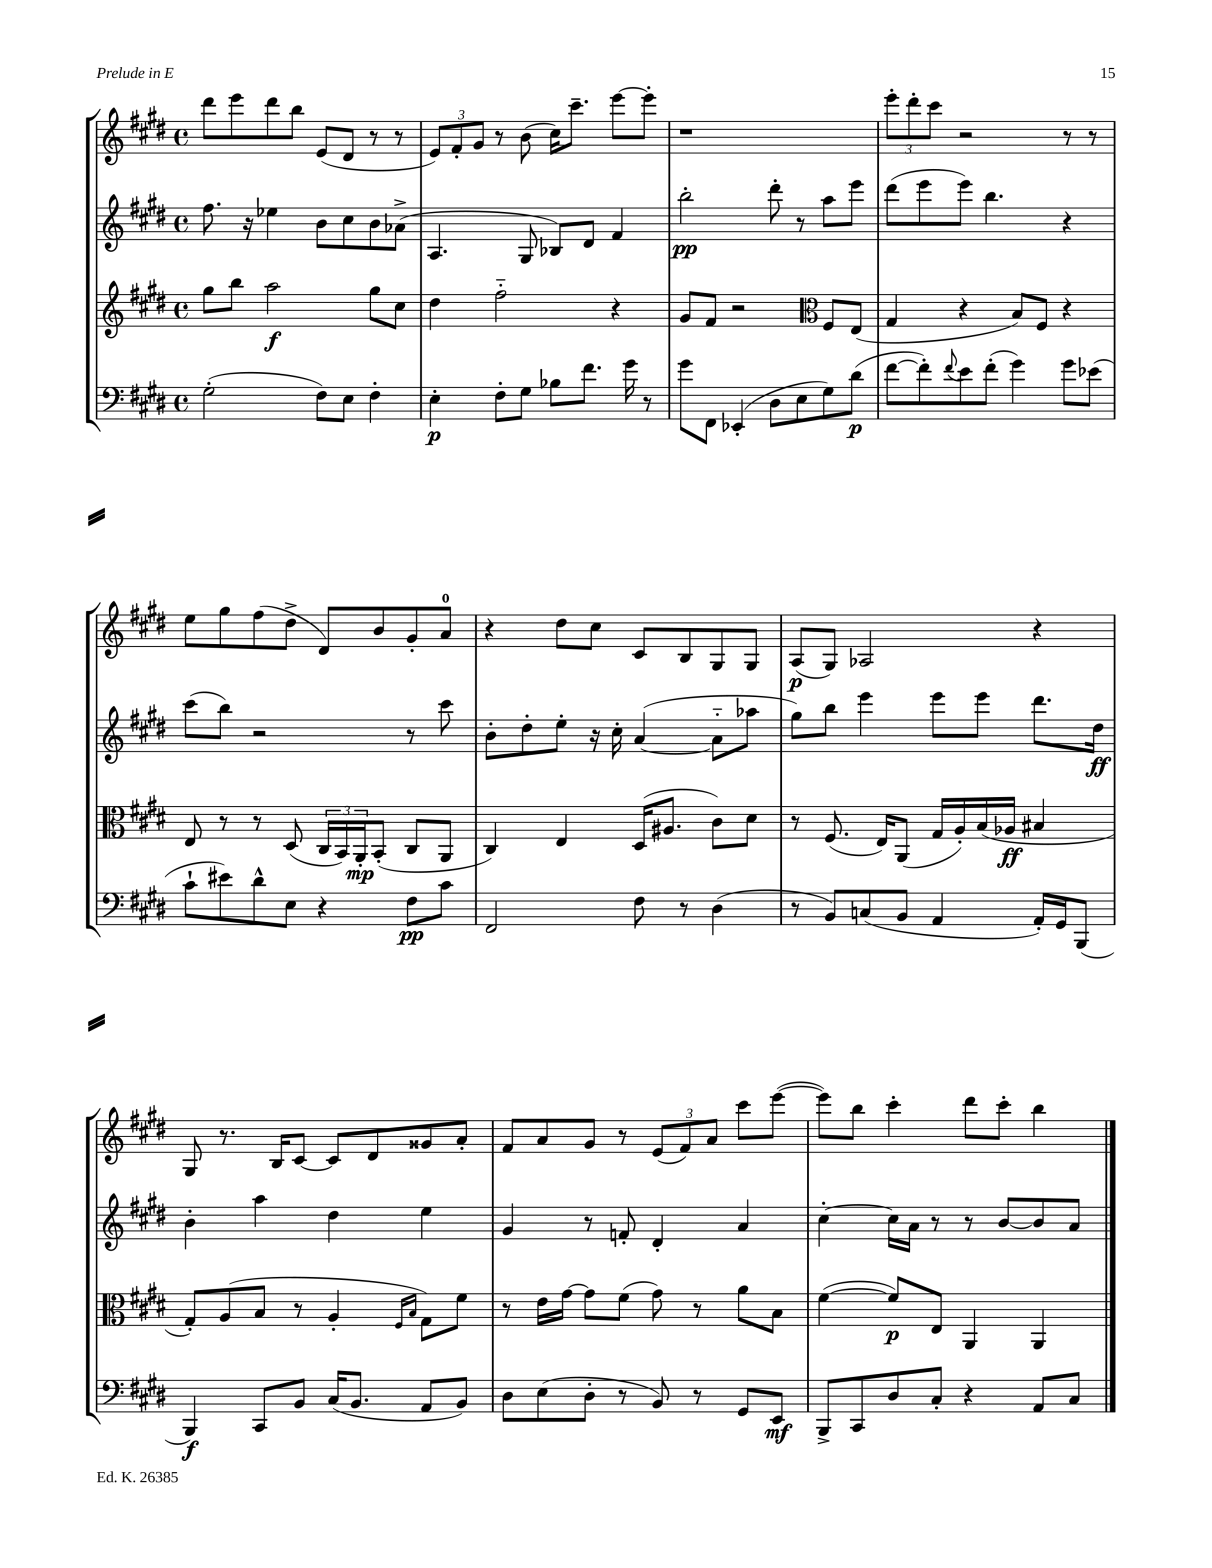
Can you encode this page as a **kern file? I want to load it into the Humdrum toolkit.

**kern	**kern	**kern	**kern
*staff4	*staff3	*staff2	*staff1
*clefF4	*clefG2	*clefG2	*clefG2
*k[f#c#g#d#]	*k[f#c#g#d#]	*k[f#c#g#d#]	*k[f#c#g#d#]
*M4/4	*M4/4	*M4/4	*M4/4
*met(c)	*met(c)	*met(c)	*met(c)
(2G#'	8gg#	8.ff#	8ddd#
.	8bb	.	8eee
.	.	16r	.
.	2aa	4ee-	8ddd#
.	.	.	8bb
8F#)	.	8b	(8e
8E	.	8cc#	8d#
4F#'	8gg#	8b	8r
.	8cc#	(8a-^	8r
=	=	=	=
4E'	4dd#	4.A	12e)
.	.	.	12f#'
.	.	.	12g#
8F#'	2ff#'~	.	8r
8G#	.	8G#	(8b
8B-	.	8B-)	16cc#)
.	.	.	8.ccc#~
8.f#	.	8d#	.
.	4r	4f#	[8eee
16g#	.	.	.
8r	.	.	8eee']
=	=	=	=
8g#	8g#	2bb'	1r
8FF#	8f#	.	.
(4EE-'	2r	.	.
8D#	.	8ddd#'	.
8E	.	8r	.
*	*clefC3	*	*
8G#)	8F#	8aa	.
(8d#	(8E	8eee	.
=	=	=	=
[8f#	4G#	(8ddd#	12eee'
.	.	.	12ddd#'
8f#'])	.	8eee	.
.	.	.	12ccc#
8qqf#	.	.	.
8e	4r	8eee)	2r
(8f#'	.	4.bb	.
4g#)	8B)	.	.
.	8F#	.	.
8g#	4r	4r	8r
(8e-	.	.	8r
=	=	=	=
8c#`	8E	(8ccc#	8ee
8e#)	8r	8bb)	8gg#
8d#^^	8r	2r	(8ff#
8E	(8D#	.	8dd#^
4r	24C#	.	8d#)
.	24BB)	.	.
.	24AA'	.	.
.	(8BB'	.	8b
8F#	8C#	8r	8g#'
8c#	8AA	8ccc#	8a
=	=	=	=
2FF#	4C#)	8b'	4r
.	.	8dd#'	.
.	4E	8ee'	8dd#
.	.	16r	8cc#
.	.	16cc#'	.
8F#	(16D#	([4a	8c#
.	8.A#	.	.
8r	.	.	8B
(4D#	8c#)	8a'~]	8G#
.	8d#	8aa-	8G#
=	=	=	=
8r	8r	8gg#)	(8A
8BB)	(8.F#	8bb	8G#)
(8C	.	4eee	2A-
.	16E)	.	.
8BB	(8AA	.	.
4AA	16G#	8eee	.
.	16A')	.	.
.	(16B	8eee	.
.	16A-	.	.
16AA')	4B#	8.ddd#	4r
16GG#	.	.	.
(8BBB	.	.	.
.	.	16dd#	.
=	=	=	=
4BBB)	8G#')	4b'	8G#
.	(8A	.	8.r
8CC#	8B	4aa	.
.	.	.	16B
8BB	8r	.	[8c#
(16C#	4A'	4dd#	8c#]
8.BB	.	.	.
.	.	.	8d#
.	16qqF#	.	.
.	16qqB	.	.
8AA	8G#)	4ee	8g##
8BB)	8f#	.	8a'
=	=	=	=
8D#	8r	4g#	8f#
(8E	16e	.	8a
.	[16g#	.	.
8D#'	8g#]	8r	8g#
8r	(8f#	8f'	8r
8BB)	8g#)	4d#'	(12e
.	.	.	12f#)
8r	8r	.	.
.	.	.	12a
8GG#	8a	4a	8ccc#
8EE	8B	.	([8eee
=	=	=	=
8BBB^	([4f#	[4cc#'	8eee])
8CC#	.	.	8bb
8D#	8f#])	16cc#]	4ccc#'
.	.	16a	.
8C#'	8E	8r	.
4r	4AA	8r	8ddd#
.	.	[8b	8ccc#'
8AA	4AA	8b]	4bb
8C#	.	8a	.
==	==	==	==
*-	*-	*-	*-
